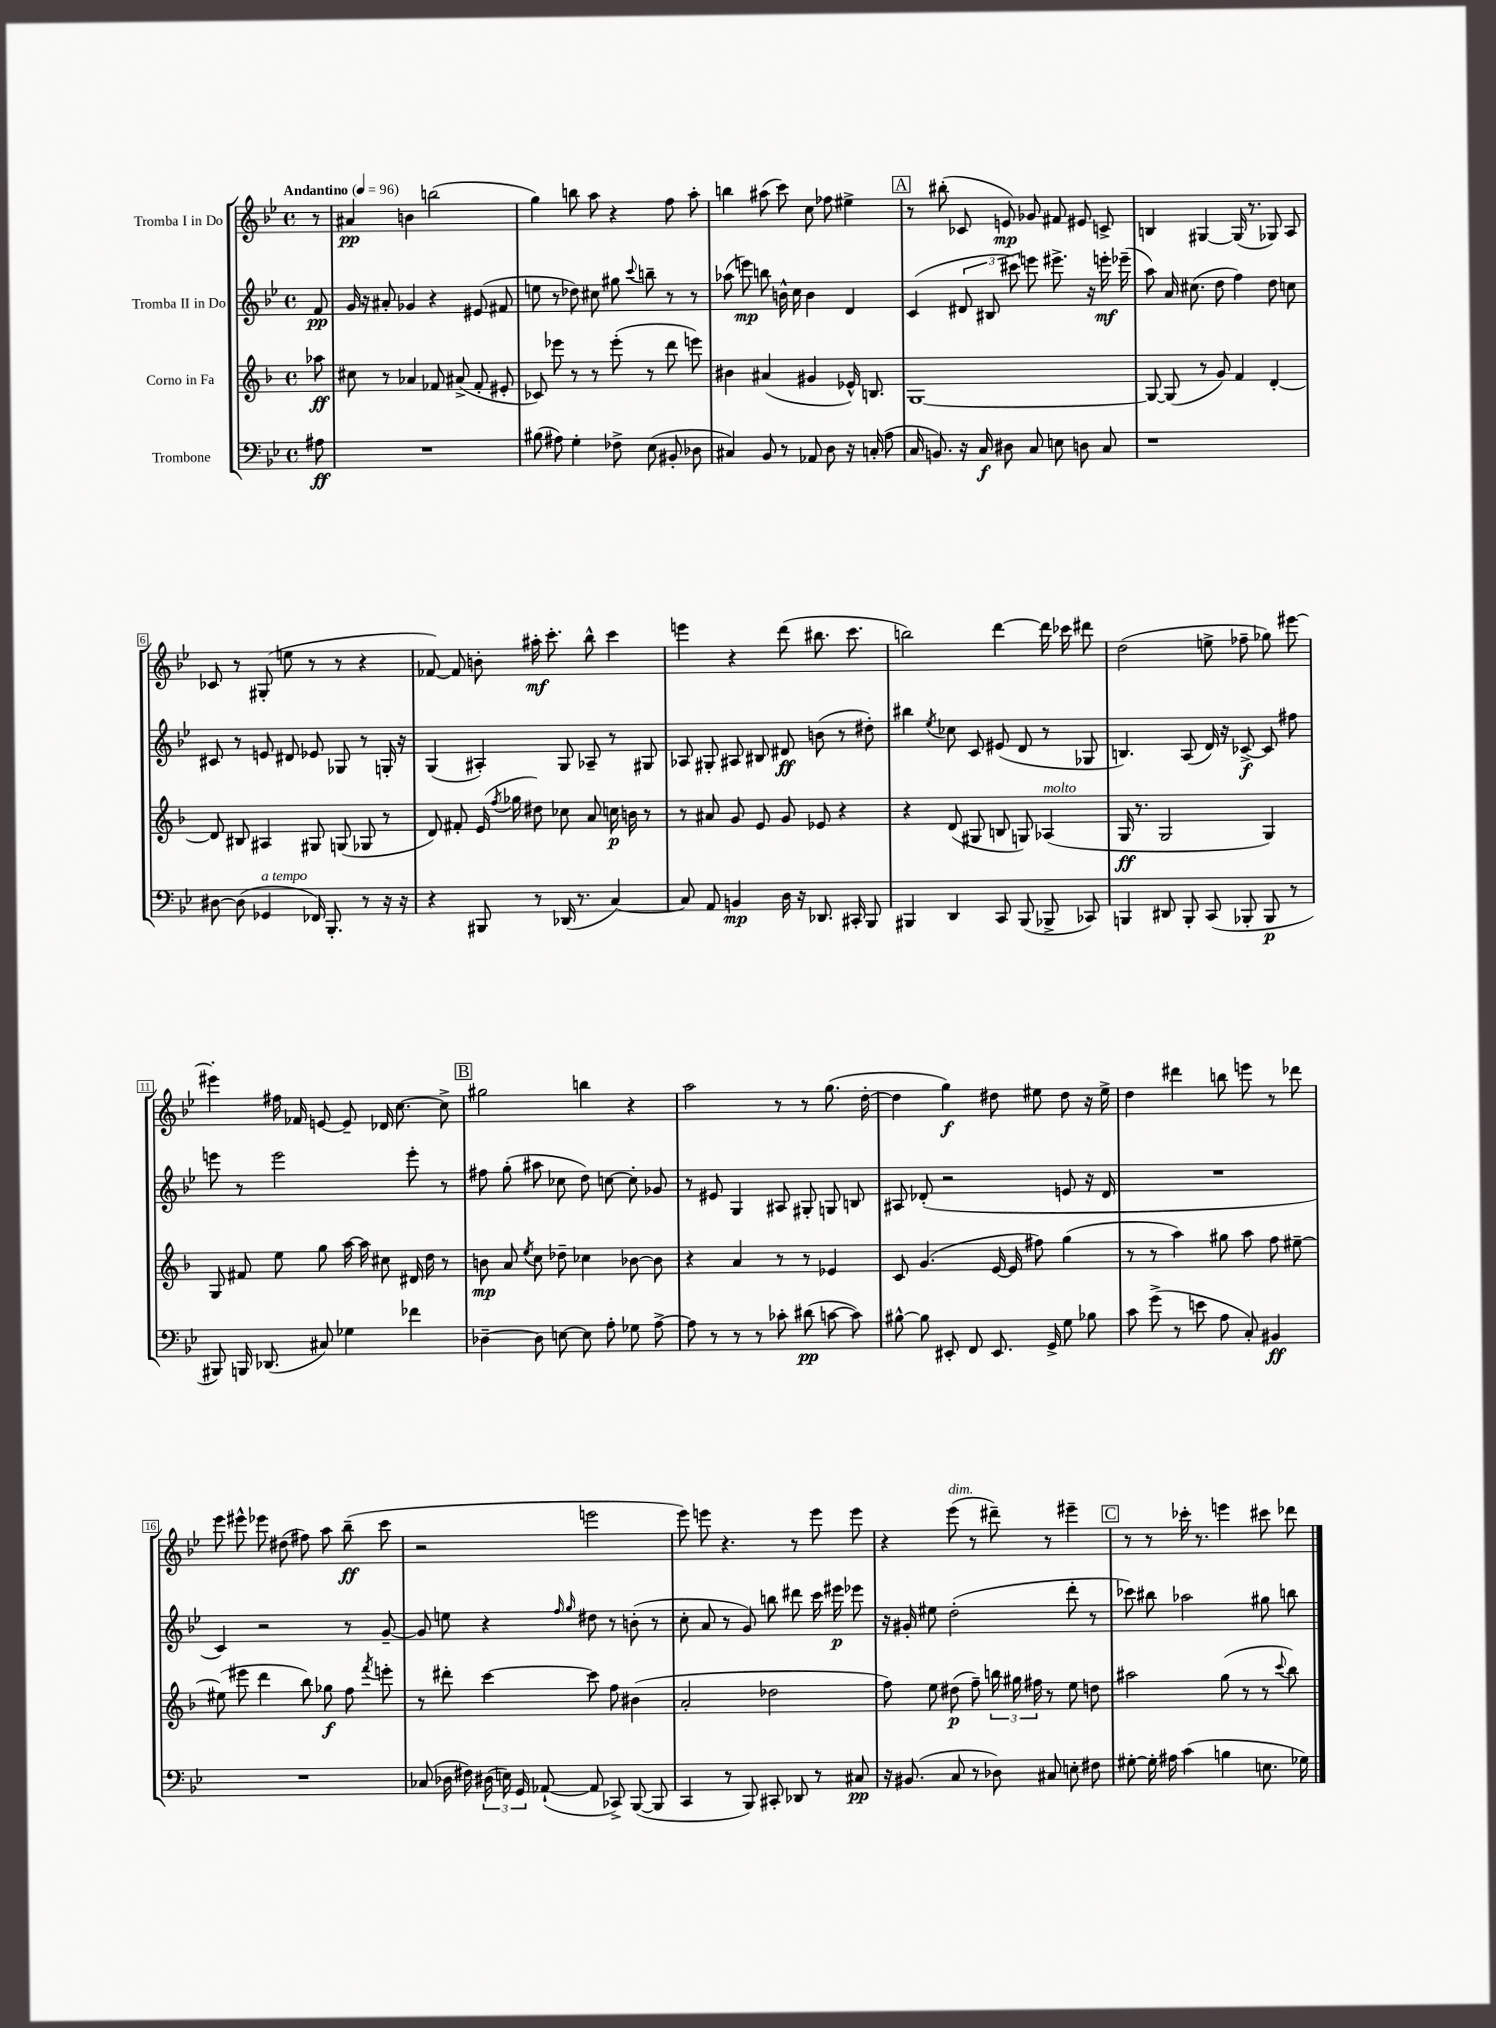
<<
\new StaffGroup <<
\new Staff = "s0" \with { instrumentName = "Tromba I in Do" } {
    \clef treble \key bes \major \defaultTimeSignature \time 4/4 \partial 8 \tempo "Andantino" 4 = 96
    \autoBeamOff r8 |
    ais'4\pp b'4 b''2( |
    g''4) b''8 a''8 r4 f''8 a''8-. |
    b''4 ais''8( c'''8) c''8 fes''8 eis''4-> |
    \mark \markup { \box "A" } r8 bis''8-.( ces'8 e'8\mp) ges'8 fis'8 eis'8 c'8-> |
    b4 gis4~ gis16( r8. ges8) a8 |
    ces'8 r8 gis8-.( e''8 r8 r8 r4 |
    fes'8~) fes'8 b'8-. ais''16-.\mf c'''8.-. bes''8-^ c'''4 |
    e'''4 r4 d'''8( bis''8. c'''8. |
    b''2) d'''4~ d'''16 ces'''16 dis'''8 |
    d''2( e''8-> fes''8-- ges''8) eis'''8~ |
    eis'''4-. fis''16 fes'16 e'8~ e'8-- des'16 c''8.~ c''8-> |
    \mark \markup { \box "B" } gis''2 b''4 r4 |
    a''2 r8 r8 g''8.( d''16~-. |
    d''4 g''4\f) dis''8 eis''8 dis''8 r16 eis''16-> |
    d''4 dis'''4 b''8 e'''8 r8 des'''8 |
    ees'''8 eis'''8-^ ees'''8 dis''8( fis''8) a''8 bes''8--\ff( c'''8 |
    r2 e'''2 |
    ees'''8) e'''8 r4. r8 e'''8 e'''8 |
    r4 ees'''8^\markup { \italic "dim." }( r8 dis'''8--) r8 eis'''4-- |
    \mark \markup { \box "C" } r8 r8 ces'''16-. r8. e'''4 cis'''8 des'''8 \bar "|." |
}
\new Staff = "s1" \with { instrumentName = "Tromba II in Do" } {
    \clef treble \key bes \major \defaultTimeSignature \time 4/4 \partial 8
    \autoBeamOff f'8\pp |
    g'16 r16 ais'8-. ges'4 r4 eis'8( fis'8 |
    e''8 r8 des''8) cis''8 gis''8 \appoggiatura { c'''8 } b''8-- r8 r8 |
    aes''8( e'''8\mp) b''8 b'16-^ c''16 b'4 d'4 |
    \mark \markup { \box "A" } c'4( \tuplet 3/2 { dis'8 bis8 cis'''8) } e'''8 eis'''8.-> r16 e'''16-.\mf ees'''16--( |
    a''8) a'16 cis''8.( d''8 f''4) d''8 c''8 |
    cis'8 r8 e'8 dis'8 ees'8 ges8 r8 g16-. r16 |
    g4( ais4-.) g8 aes8-- r8 gis8 |
    aes8 gis8-. ais8 bis8 dis'8\ff b'8( r8 dis''8-.) |
    bis''4 \acciaccatura { ees''8 } ces''8 c'8 eis'8( d'8 r8 ges8 |
    b4.) a8( d'16) r16 ces'8~->\f ces'8 fis''8 |
    e'''8 r8 e'''2 e'''8-. r8 |
    \mark \markup { \box "B" } fis''8 g''8-.( ais''8 ces''8 d''8) c''8~ c''8-. ges'8 |
    r8 eis'8 g4 ais8 gis8-. g8 b8 |
    ais8 des'8-.( r2 e'8 r16 des'16 |
    R1 |
    c'4) r2 r8 g'8~-- |
    g'8 e''8 r4 \grace { f''16 g''16 } dis''8 r8 b'8-.( r8 |
    c''8-. a'8 r8 g'8) b''8 dis'''8 c'''16 eis'''16\p ees'''8 |
    r16 gis'16-. eis''8 d''2-.( d'''8-. r8 |
    \mark \markup { \box "C" } ces'''8) bis''8 aes''2 gis''8 b''8 \bar "|." |
}
\new Staff = "s2" \with { instrumentName = "Corno in Fa" } {
    \clef treble \key f \major \defaultTimeSignature \time 4/4 \partial 8
    \autoBeamOff aes''8\ff |
    cis''8 r8 aes'4 fes'8 ais'8->( fes'8-. eis'8-. |
    ces'8) ees'''8 r8 r8 ees'''8-.( r8 d'''8 e'''8) |
    bis'4 ais'4( gis'4 ees'16-^) b8. |
    \mark \markup { \box "A" } g1~ |
    g8~ g8( r8 g'8) f'4 d'4~-. |
    d'8 bis8 ais4 gis8 g8( ges8 r8 |
    d'8) fis'8-. e'16( \acciaccatura { f''8 } ges''16 dis''8) ces''8 a'8 c''16\p b'16 r8 |
    r8 ais'8 g'8 e'8 g'8 ees'8 r4 |
    r4 d'8( gis8 b8 g8) aes4^\markup { \italic "molto" }( |
    g16\ff r8. g2 g4) |
    g8 fis'8 e''8 g''8 a''16~ a''16 cis''8 dis'16 d''16 r8 |
    \mark \markup { \box "B" } b'8\mp a'8 \acciaccatura { e''8 } c''8 des''8-- ces''4 bes'8~ bes'8 |
    r4 a'4 r8 r8 ees'4 |
    c'8 g'4.( e'16~ e'16 fis''8) g''4( |
    r8 r8 a''4) gis''8 a''8 f''8 eis''8~-- |
    eis''8( eis'''8 d'''4 bes''8) ges''8\f f''8 \acciaccatura { f'''8 } e'''8-. |
    r8 dis'''8-. c'''4~ c'''8 f''8 bis'4( |
    a'2-. des''2 |
    f''8) e''8 dis''8\p( f''8--) \tuplet 3/2 { b''16 gis''16 fis''16 } r8 e''8 d''8 |
    \mark \markup { \box "C" } ais''2 g''8( r8 r8 \appoggiatura { c'''8 } bes''8) \bar "|." |
}
\new Staff = "s3" \with { instrumentName = "Trombone" } {
    \clef bass \key bes \major \defaultTimeSignature \time 4/4 \partial 8
    \autoBeamOff ais8\ff |
    R1 |
    bis8( ais8) g4-. fes8-> ees8( bis,8-. des8 |
    cis4) bes,8 r8 aes,8 d8 r16 c16-.( a8 |
    \mark \markup { \box "A" } c16 b,8.) r16 c16\f dis8 c8 e8 d8 c8 |
    r1 |
    dis8~ dis8( ges,4^\markup { \italic "a tempo" } fes,16) bes,,8.-. r8 r16 r16 |
    r4 bis,,8 r8 des,16( r8. c4~) |
    c8 a,8 b,4\mp d16 r16 des,8. cis,16-. bes,,8 |
    bis,,4 d,4 c,8 bis,,8( bes,,8-> ces,8) |
    b,,4 dis,8 b,,8-. c,8( bes,,8-. bes,,8\p r8 |
    bis,,8) b,,16 des,8.( cis8) ges4 fes'4 |
    \mark \markup { \box "B" } des4~-- des8 e8~ e8 a8-. ges8 a8~-> |
    a8 r8 r8 r8 ces'8-. dis'8\pp( c'8~ c'8) |
    bis8~-^ bis8 eis,8-. f,8 eis,8. g,16-> g8 bes8 |
    c'8 g'8->( r8 e'8 a8 c8-.) bis,4\ff |
    R1 |
    ces8( des16 fis16) \tuplet 3/2 { dis16( e16) g,16 } aes,8~-!( aes,8 ces,8->) bes,,8~( bes,,8 |
    c,4 r8 bes,,8) cis,8-. des,8 r8 cis8\pp |
    r16 bis,8.( c8 r8 des8) cis8 e8-. fis8 |
    \mark \markup { \box "C" } gis8~-. gis16-. ais16 c'4( b4 e8. ges16) \bar "|." |
}
>>
>>
\layout { \context { \Score \override BarNumber.stencil = #(make-stencil-boxer 0.1 0.3 ly:text-interface::print) } }
